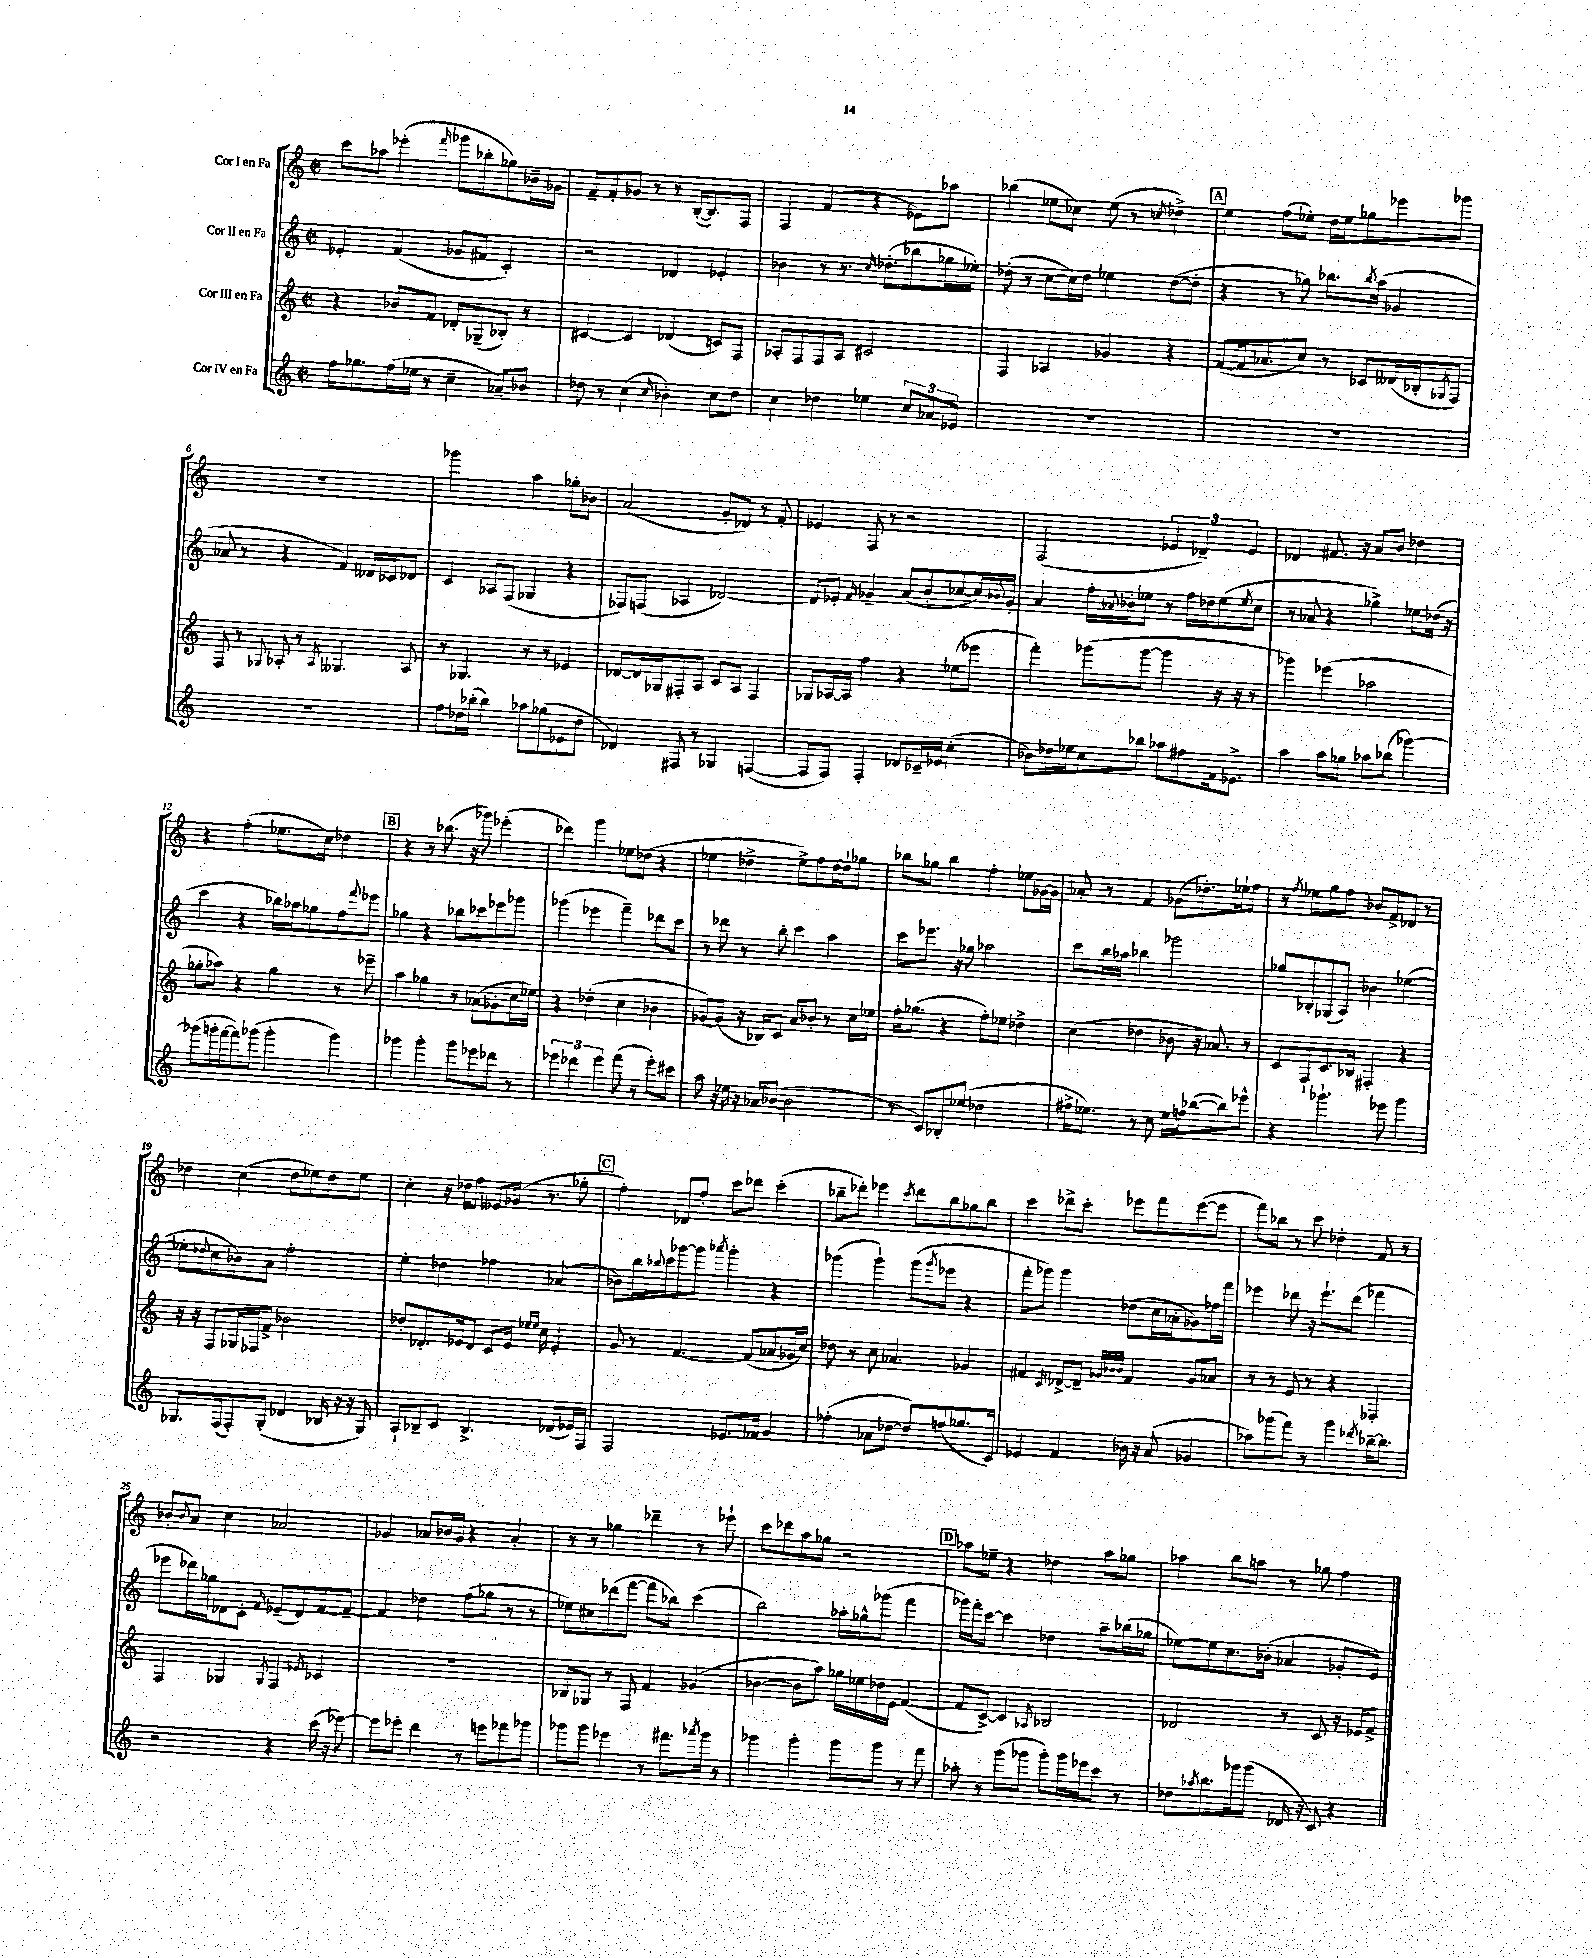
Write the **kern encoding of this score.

**kern	**kern	**kern	**kern
*staff4	*staff3	*staff2	*staff1
*clefG2	*clefG2	*clefG2	*clefG2
*k[]	*k[]	*k[]	*k[]
*M2/2	*M2/2	*M2/2	*M2/2
*met(c|)	*met(c|)	*met(c|)	*met(c|)
16ff	4r	4e-'	8ccc
8.gg-	.	.	.
.	.	.	8aa-
(16ff	8b-	(4f	(4eee-'
16ee-	.	.	.
8r	8f	.	.
.	.	.	16qqfff
4cc~	8d-'	8g-	8ggg-
.	(8G-~	8f#	8bb-'
8a-~)	8B-')	4c')	8gg-)
8b-	8r	.	16b-~
.	.	.	16g-
=	=	=	=
8dd-	[4c#	2r	8f~
8r	.	.	8f'
(4cc	4c#]	.	8g-
.	.	.	8r
16qqcc	.	.	.
4b-')	(4d-	4d-	8r
.	.	.	([16B'
.	.	.	8.B])
8cc	8c)	4e-'	.
8dd-	8F	.	8F
=	=	=	=
4cc	8A-'	4b-	4F
.	8F	.	.
4dd-	8F	8r	(4f
.	8A-	8.r	.
4ee-	2c#	.	4r
.	.	16qqcc	.
.	.	(8.dd-'	.
12cc	.	8bb-	8e-)
12a-	.	.	.
.	.	16gg-	8aa-
12e-	.	.	.
.	.	16ee-')	.
=	=	=	=
1r	4F	(8dd-'	(4bb-
.	.	8r	.
.	4A-	[8cc	8ee-
.	.	16cc])	8cc-)
.	.	16dd-	.
.	4g-	4ee-	(8ee-
.	.	.	8r
.	.	.	8qcc
.	4r	([8dd-	4dd-^)
.	.	8dd-']	.
=	=	=	=
1r	([8f	4r	4ee
.	16f]	.	.
.	8.a-	.	.
.	.	8r	(8ff
.	8cc)	8gg-)	8ee-')
.	8r	8.bb-	16dd
.	.	.	16ee-
.	8c-	.	8gg-
.	.	8qbb-	.
.	.	(16aa	.
.	(16d--	4g-	8eee-
.	16B-'	.	.
.	8qG-	.	.
.	8F)	.	8ggg-
=	=	=	=
1r	8F	8a-	1r
.	8r	8r	.
.	8qqG-	.	.
.	8A-'	4r	.
.	8r	.	.
.	8qA-	.	.
.	4.G--	4f)	.
.	.	16d--	.
.	.	16c-	.
.	8A-	8d-	.
=	=	=	=
8ff	8r	4c	2ggg-
16dd-	4.G-	.	.
(16bb-'	.	.	.
4bb-)	.	8A-	.
.	.	(8F	.
8aa-	8r	4G-	4aa
(8gg-	8r	.	.
8e-	4e-	4r	8gg-'
8dd-	.	.	8b-
=	=	=	=
4d-)	[8d-	8F-)	(2a
.	16d-]	(8F	.
.	16G-	.	.
8F#	8F#'	4A-	.
8r	8A	.	.
4G-	8c	[2d-)	8g'
.	8A	.	8d-)
([4F	4F#	.	8r
.	.	.	8f'
=	=	=	=
8F]	8G-	8d-]	4e-
8F)	[16A-	8e-'	.
.	16A-]	.	.
.	.	16qqf	.
4F'	4ff	4g-~	8F
.	.	.	8r
8d-	4r	(8a	2r
16c-~	.	8b'	.
16e-	.	.	.
(4cc'	(8ee-	[8cc-	.
.	8eee-	16cc-])	.
.	.	8qqb-	.
.	.	16g-'	.
=	=	=	=
8b-)	4fff')	4a	(2F
16dd-	.	.	.
16ee-	.	.	.
8cc	(8ggg-	16ff'	.
.	.	8qqa-	.
.	.	16b-'	.
8bb-	[8ggg-	8ee-	.
8aa-	4ggg-]	8r	6e-
8ff#	.	16ff	.
.	.	.	6d-~)
.	.	16dd-	.
16f	16r	(8ee-	.
8.e-^	16r	.	.
.	.	.	6e-
.	.	8qee-	.
.	8r	8cc	.
=	=	=	=
4aa	4ggg-)	8r	4d-
.	.	8a-	.
8aa	(4eee-	4r	8.f#
8gg-	.	.	.
.	.	.	16r
8aa-	2aa-	4gg-^)	8a
(8bb-	.	.	8b
[4ggg-)	.	8ee-	4dd-
.	.	(16dd-	.
.	.	16r	.
=	=	=	=
(8ggg-]	8gg-'	4ccc	4r
16ggg'	8aa-)	.	.
[16fff	.	.	.
8fff])	4r	4r	(4ff'
(8ggg-	.	.	.
4ggg-'	4gg-	16bb-)	8.ee-
.	.	16aa-	.
.	.	8gg-	.
.	.	.	16cc)
4ggg-)	8r	8ff	4dd-
.	.	8qqfff	.
.	8eee-~	8eee-	.
=	=	=	=
4ggg-	4aa	4gg-	4r
4ggg-'	4gg-	4r	8r
.	.	.	(8.bb-
8ggg-	8r	8bb-	.
.	.	.	16r
8eee-	(8a-	8ccc-	8ggg-)
8ddd-	8g-'	8eee-	(4eee-'
8r	16cc	8ggg-	.
.	16ee-)	.	.
=	=	=	=
6eee-	4r	(4ggg-	4ddd-)
6ddd-	.	.	.
.	(4dd-'	4eee-	4ggg
6eee-	.	.	.
(8fff	4cc	4fff~)	8ee-
8r	.	.	(8dd-
8eee-')	4b-	8ddd-	4r
8ccc#	.	8ccc	.
=	=	=	=
8aa	[8g-)	8r	4ee-
16r	(8g-]	8ddd-	.
16ee-	.	.	.
16r	16r	8r	4dd-^
16a-	16B-)	.	.
([8b-	8c	8bb'	.
2b-]	8a	4ccc	8ee-^)
.	8b-'	.	8ff
.	8r	4aa	[16dd-
.	.	.	16dd-`]
.	16cc	.	8gg-
.	16ee-	.	.
=	=	=	=
8r	16ff'	8ccc	8bb-
.	(8.gg-	.	.
8c)	.	8.eee-	8gg-
8B-'	4r	.	4bb-
.	.	16r	.
(8ee-	.	8gg-	.
2dd-	8ff')	2aa-	4ff'
.	8ee-	.	.
.	4dd-^	.	8ee-
.	.	.	[16g-
.	.	.	16g-]
=	=	=	=
16ff#^	(4cc	8ccc	8a-'
8.ee-)	.	.	.
.	.	16bb	8r
.	.	16aa-	.
8r	4dd-	4bb-	4f
8cc	.	.	.
16ee-	8b-	2ggg-	(8g-
16ff	.	.	.
([8bb-	16r	.	8.dd-')
.	8.a-)	.	.
8bb-])	.	.	.
.	.	.	16ee-`
8eee-^^	8r	.	8ff
=	=	=	=
4r	8c	8gg-	8r
.	.	.	8qff
.	8F`	8B-'	8ee-
4.ggg-`	8.c	(8G-	8gg
.	.	8A)	8ff
.	16B-	.	.
.	4F#'	4b-	8b-
8eee-	.	.	8f^
4ggg-	4r	([4ee-	8d-
.	.	.	8r
=	=	=	=
8.G-	16r	8ee-']	4dd-
.	16r	.	.
.	.	8qqdd-	.
.	8F	8cc	.
(16F	.	.	.
8F')	16G-	8b-)	(4cc
.	16F-	.	.
(8G-'	8f^	8a	.
4d-	2b-	2ff'	8dd-
.	.	.	8ee-)
16B-	.	.	8dd-
16r	.	.	.
16r	.	.	8ee-
16G-)	.	.	.
=	=	=	=
8A`	8dd-'	4ee'	4cc'
8B-~	8.d-'	.	.
8c	.	4dd-	16r
.	16e-	.	16dd-
4.B-^	8d-	.	8ff
.	8c	4ff-	8e--
.	16e-	.	(16g-
.	16qqee-	.	.
.	16qqee-	.	.
.	16cc	.	8.r
(8d-	4e-'	(4a-	.
16e-)	.	.	8gg-'
16F	.	.	.
=	=	=	=
2F	8g	8b-)	4ff')
.	8r	16bb	.
.	.	8qqbb-	.
.	.	16ccc	.
.	[4.f	[8ggg-	8d-
.	.	8ggg-]	8ff'
.	.	8qaaa-	.
8.e-	.	4ggg-'	8ccc
.	(8f]	.	8ddd-
16f-	.	.	.
4g	8a-	4r	(4ccc'
.	16g-	.	.
.	16cc)	.	.
=	=	=	=
(4ff-'	8dd-	(4ggg-	8bb-~
.	8r	.	8ddd-')
8a-	8cc	4ggg-`)	4eee-
[8dd-	4.a-	.	.
.	.	.	8qccc
8dd-])	.	(8ggg-	8ddd-
.	.	8qggg-	.
(8ff	.	8eee-	8bb-
8.gg-	4g-	4r	8gg-
.	.	.	8bb-
16c)	.	.	.
=	=	=	=
4e-	4f#	8fff'	4ccc
.	.	8ggg-)	.
.	16qqc	.	.
4f	[8d-^	4ggg-	8ddd-^
.	8d-~]	.	8ccc'
.	32qqg-	.	.
.	32qqb-	.	.
.	32qqb-	.	.
16b-	4f#	(8dd-	8eee-
16r	.	.	.
(8a	.	16cc	8fff
.	.	16a-'	.
4g-	8g-	8g-)	([8eee-
.	8a-	16ff-	8eee-]
.	.	16fff	.
=	=	=	=
8aa-)	8r	4eee-	8fff)
(8ggg-	8r	.	8bb-
8fff)	8e	8ddd-	8r
8r	8r	16r	8ccc
.	.	8.eee-`	.
4ggg-	4r	.	4dd-'
.	.	(8ddd-	.
8qddd-	.	.	.
[16bb-~	4F-'	4fff-	8f
8.bb-]	.	.	.
.	.	.	8r
=	=	=	=
2r	4F	8eee-	8b-'
.	.	.	8qqb-
.	.	16ddd-)	8a
.	.	16gg-	.
.	4G-	8d-	4cc
.	.	8c'	.
.	8qG-	16qqf	.
4r	4F	(8e-~	2a-
.	.	8d-)	.
.	8qe-	.	.
(16ccc	4c-	[8f	.
16r	.	.	.
[8eee-)	.	8f~_	.
=	=	=	=
8eee-]	1r	4f]	4g-
8eee-'	.	.	.
4ddd	.	4dd-	8a-
.	.	.	16b-
.	.	.	16g-
8r	.	(8ff	4r
8eee	.	8gg-	.
8fff-	.	8r	4a-'
8ggg-	.	8r	.
=	=	=	=
8ggg-	8B-	8ee-)	8r
8ggg-	8G-	8cc#	8r
4eee-	8r	(8ddd-	4gg-
.	8F	[8fff	.
8r	4f	8fff]	4ddd-~
8.fff#	.	8bb-)	.
.	(4g-	(4ccc	8r
8qaaa-	.	.	.
16ggg-	.	.	.
8r	.	.	8eee-`
=	=	=	=
4ggg-	[4b-	2bb)	8ccc
.	.	.	8ddd-
4ggg-'	8b-]	.	8aa
.	8aa)	.	8gg-
8ggg-	16gg-	16aa-'	2r
.	16ee-	16gg-^^	.
8ggg-	16dd-	(8ggg-	.
.	16e	.	.
8r	([4f	4fff	.
8fff	.	.	.
=	=	=	=
8aa-'	8f]	16ggg-)	8aa-
.	.	16fff'	.
8r	[8c^)	[8ccc	8ee-~
(8ggg	4c]	4ccc]	4r
8ggg-	.	.	.
.	8qA-	.	.
8ggg-')	2B-	4dd-	4dd-
16ggg-	.	.	.
16eee-	.	.	.
8ccc	.	8aa~	8aa-
8r	.	(16bb-	8gg-
.	.	16gg-	.
=	=	=	=
8dd-	2d-	[8ee-)	4aa-
8qaa-	.	.	.
8.bb	.	8ee-]	.
.	.	8.cc	8bb
16ggg-	.	.	.
(8ggg-	.	.	8aa
.	.	(16b-'	.
16d-	8r	4a-	8r
16r	.	.	.
8c)	8c	.	8gg-
4r	16r	8g-'	4ff
.	16e-	.	.
.	8f^	8e)	.
==	==	==	==
*-	*-	*-	*-
